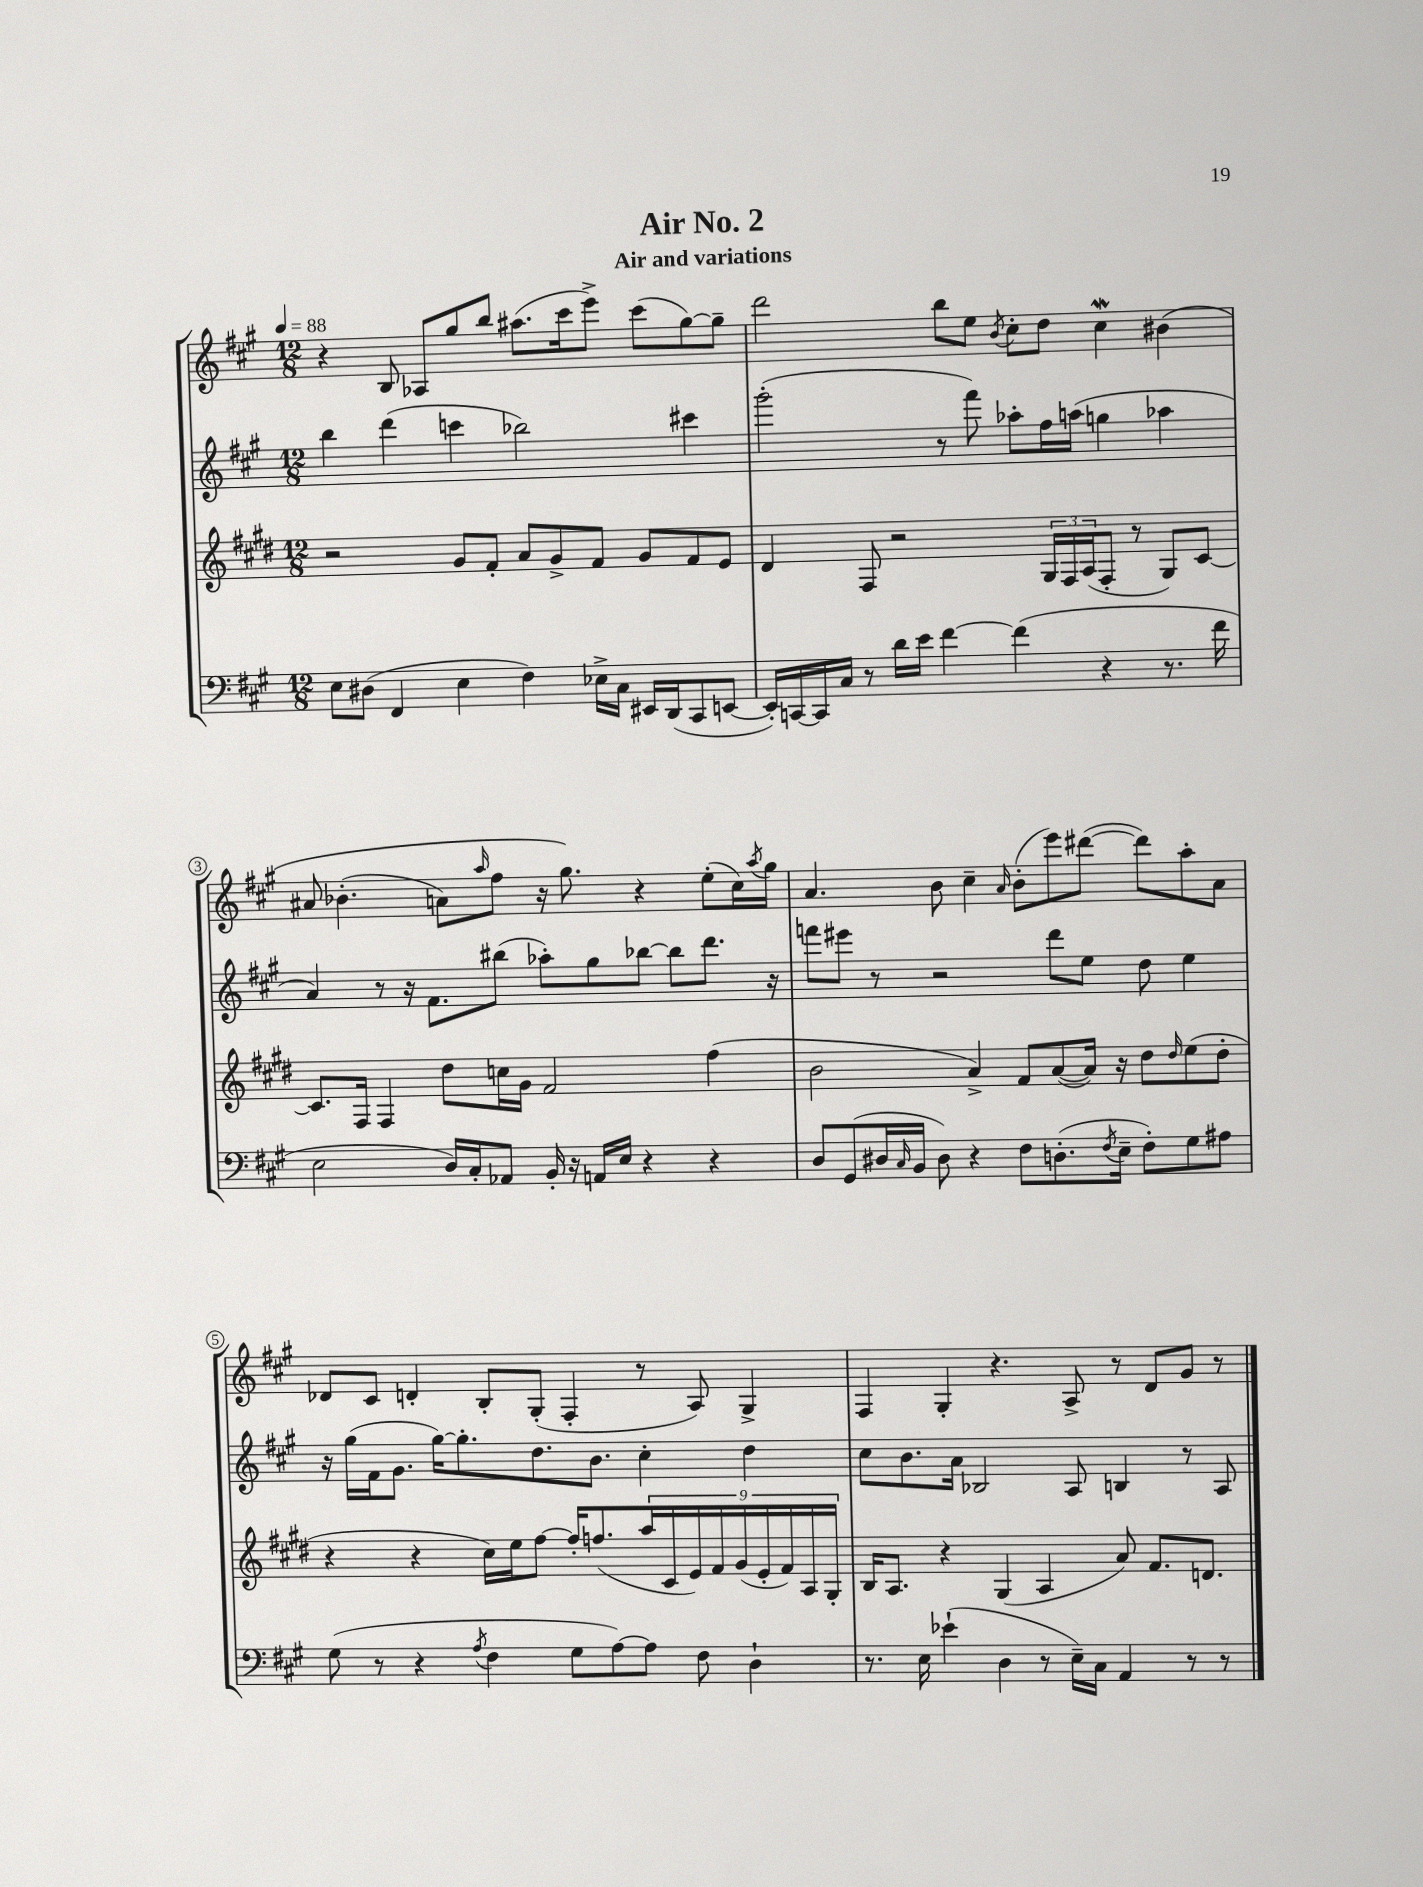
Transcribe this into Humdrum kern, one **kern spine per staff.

**kern	**kern	**kern	**kern
*staff4	*staff3	*staff2	*staff1
*clefF4	*clefG2	*clefG2	*clefG2
*k[f#c#g#]	*k[f#c#g#d#]	*k[f#c#g#]	*k[f#c#g#]
*M12/8	*M12/8	*M12/8	*M12/8
*MM88	*MM88	*MM88	*MM88
8E	2r	4bb	4r
(8D#	.	.	.
4FF#	.	(4ddd	8B
.	.	.	8A-
4E	8g#	4ccc	8gg#
.	8f#'	.	8bb
4F#)	8a	2bb-)	(8.aa#
.	8g#^	.	.
.	.	.	16ccc#
16E-^	8f#	.	8eee^)
16C#	.	.	.
16EE#	8g#	.	(8ccc#
(16DD	.	.	.
8CC#	8f#	4ccc#	[8gg#)
[8EE	8e	.	8gg#~]
=	=	=	=
16EE'])	4d#	(2ggg#'	2ddd
[16CC	.	.	.
16CC]	.	.	.
16C#	.	.	.
8r	8F#	.	.
16d	2r	.	.
16e	.	.	.
[4f#	.	8r	8bb
.	.	8fff#)	8ee
.	.	.	8qb
(4f#]	.	8aa-'	8cc#'
.	24G#	16ff#	8dd
.	24F#	.	.
.	.	(16aa	.
.	(24A	.	.
4r	8F#'	4gg	4cc#
.	8r	.	.
8.r	8G#)	4aa-	&(4b#
.	[8c#	.	.
16f#	.	.	.
=	=	=	=
2E	8.c#]	4a)	8a#
.	.	.	(4.b-'
.	16F#	.	.
.	4F#	8r	.
.	.	16r	.
.	.	8.f#	.
16D)	8dd#	.	8a)
16C#'	.	.	.
.	.	.	16qqaa
8AA-	16cc	(8bb#	8ff#
.	16g#	.	.
16BB'	2f#	8aa-')	16r
16r	.	.	8.gg#&)
16AA	.	8gg#	.
16E	.	.	.
4r	.	[8bb-	4r
.	.	8bb-]	.
4r	(4ff#	8.ddd	(8ee'
.	.	.	16cc#)
.	.	.	8qaa
.	.	16r	16gg#
=	=	=	=
8D	2b	8fff	4.a
(8GG#	.	8eee#	.
16D#	.	8r	.
16qqC#	.	.	.
16BB	.	.	.
8D#)	.	2r	8b
4r	4a^)	.	4cc#~
.	.	.	16qqa
8F#	8f#	.	(8b'
(8.D'	([8a	8ddd	8eee)
.	16a])	8ee	([8ddd#
8qF#	.	.	.
16E~	16r	.	.
8F#')	8dd#	8dd	8ddd#])
.	16qqdd#	.	.
8G#	(8ee	4ee	8aa'
8A#	8dd#'	.	8a
=	=	=	=
(8G#	4r	16r	8d-
.	.	(16gg#	.
8r	.	16f#	8c#
.	.	8.g#	.
4r	4r	.	4d'
.	.	[16gg#)	.
.	.	8.gg#']	.
8qA	.	.	.
4F#	16cc#)	.	8B'
.	16ee	.	.
.	[8ff#	8.dd	(8G#'
8G#	16ff#']	.	4F#'
.	(8.ff	8.b	.
[8A)	.	.	.
8A]	18aa	4cc#'	8r
.	18c#	.	.
.	18e)	.	.
8F#	.	.	8A)
.	18f#	.	.
.	(18g#	.	.
4D`	.	4dd	4G#^
.	18e'	.	.
.	18f#)	.	.
.	18A	.	.
.	18G#'	.	.
=	=	=	=
8.r	16B	8cc#	4F#
.	8.A	.	.
.	.	8.b	.
16E	.	.	.
(4e-`	4r	.	4G#'
.	.	16a	.
.	.	2B-	.
4D	(4G#	.	4.r
8r	4A	.	.
16E~)	.	8A	8A^
16C#	.	.	.
4AA	8a)	4B	8r
.	8.f#	.	8d
8r	.	8r	8g#
.	8.d	.	.
8r	.	8A	8r
==	==	==	==
*-	*-	*-	*-
